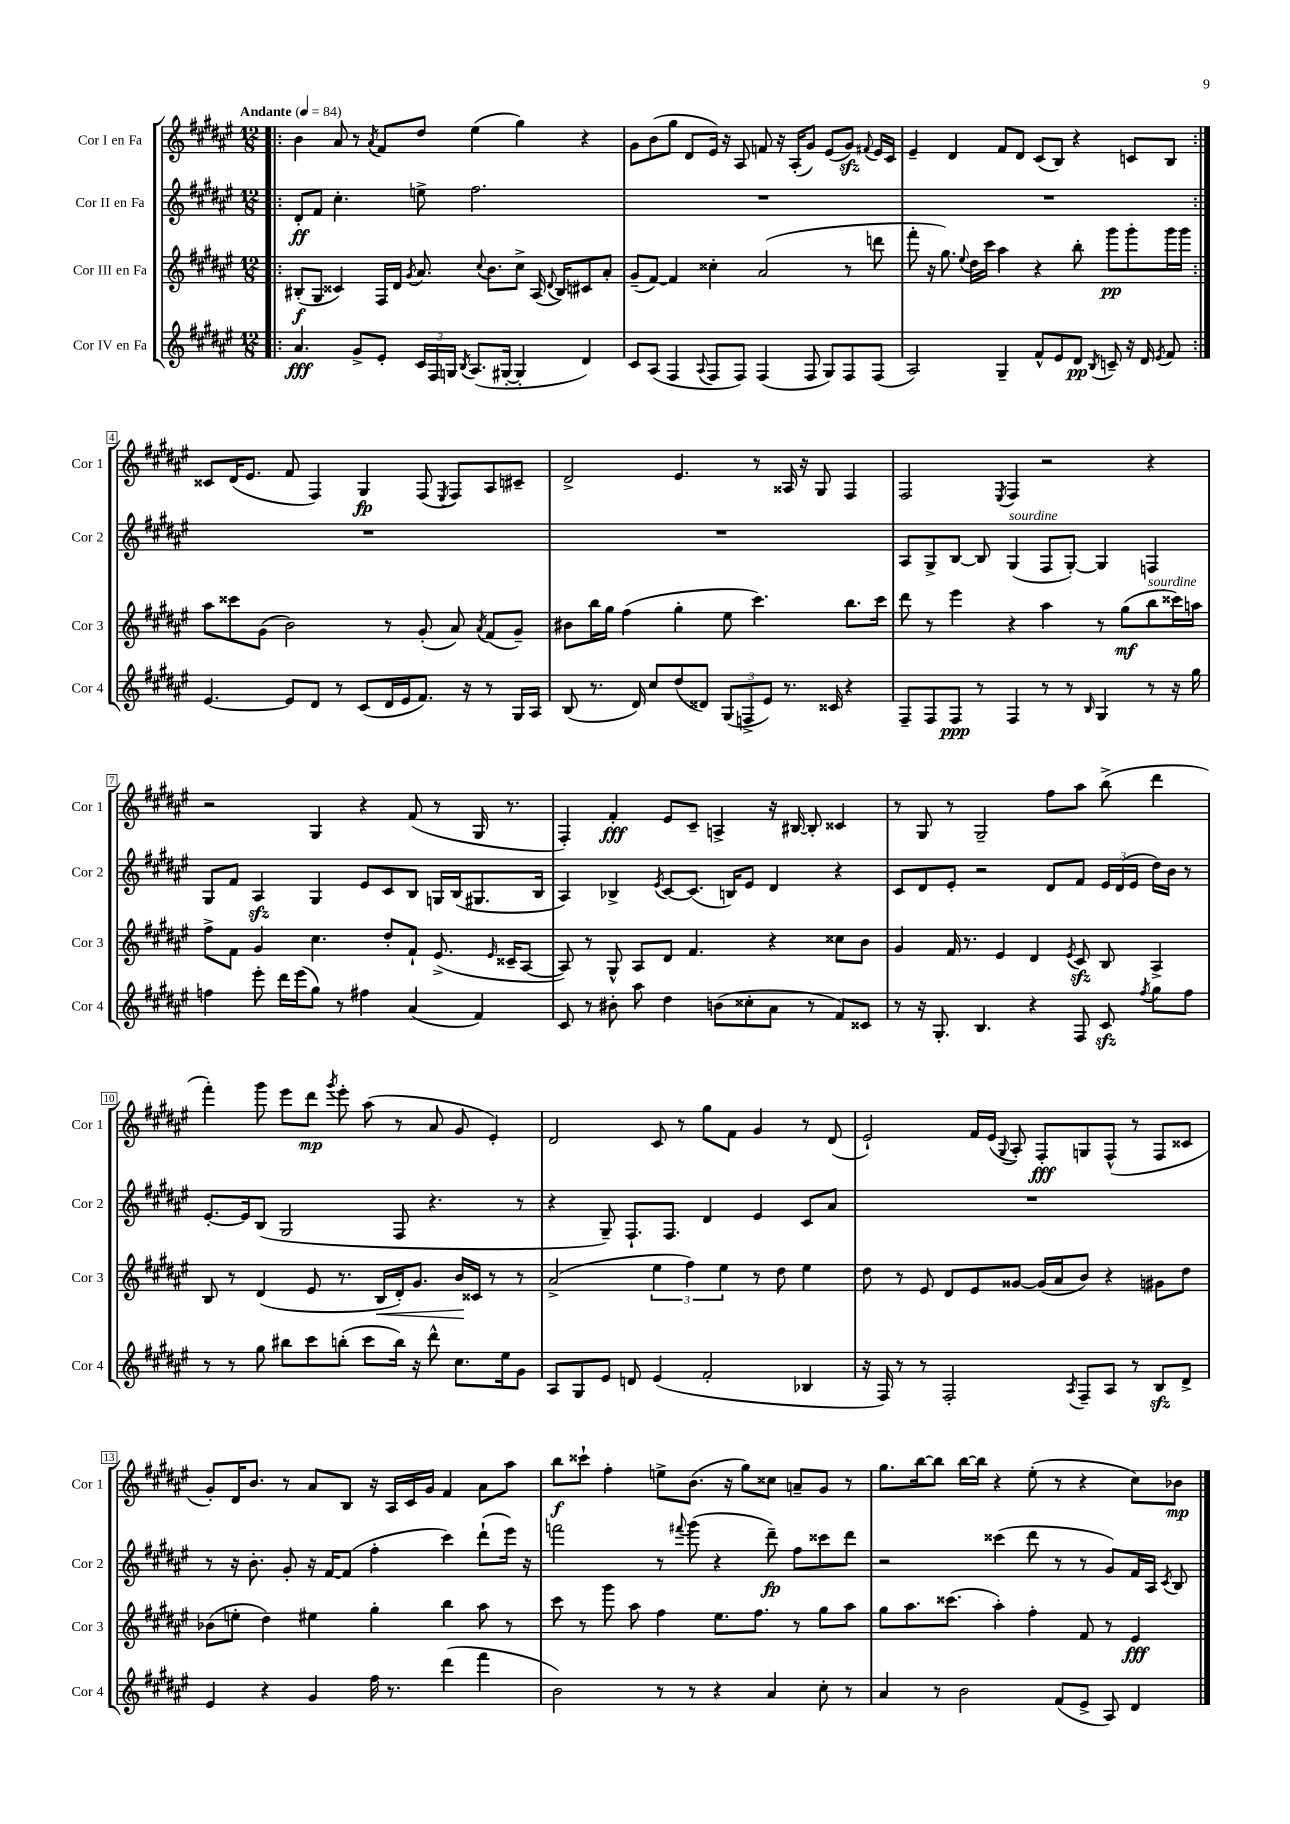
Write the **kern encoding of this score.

**kern	**dynam	**kern	**dynam	**kern	**dynam	**kern	**dynam
*part4	*part4	*part3	*part3	*part2	*part2	*part1	*part1
*staff4	*staff4	*staff3	*staff3	*staff2	*staff2	*staff1	*staff1
*I"Cor IV en Fa	*	*I"Cor III en Fa	*	*I"Cor II en Fa	*	*I"Cor I en Fa	*
*I'Cor 4	*	*I'Cor 3	*	*I'Cor 2	*	*I'Cor 1	*
*clefG2	*	*clefG2	*	*clefG2	*	*clefG2	*
*k[f#c#g#d#a#e#]	*	*k[f#c#g#d#a#e#]	*	*k[f#c#g#d#a#e#]	*	*k[f#c#g#d#a#e#]	*
*M12/8	*	*M12/8	*	*M12/8	*	*M12/8	*
*MM84	*	*MM84	*	*MM84	*	*MM84	*
=1!|:	=1!|:	=1!|:	=1!|:	=1!|:	=1!|:	=1!|:	=1!|:
!	!	!	!	!	!	!LO:TX:a:B:t=Andante	!
4.a#/	fff	(8B#X'/L	f	8d#'/L	ff	4b\	.
.	.	8G#/J	.	8f#/J	.	.	.
.	.	4c##X/)	.	4.cc#'\	.	8a#/	.
8g#^/L	.	.	.	.	.	8r	.
.	.	.	.	.	.	8qa#/	.
8e#'/J	.	16F#/LL	.	.	.	8f#/L	.
.	.	16d#/JJ	.	.	.	.	.
.	.	8qg#/	.	.	.	.	.
24c#/LL	.	8.a#/	.	8een^\	.	8dd#/J	.
24F#/	.	.	.	.	.	.	.
24Gn/JJ	.	.	.	.	.	.	.
8qB/	.	.	.	.	.	.	.
(8.A#/L	.	.	.	2.ff#\	.	(4ee#\	.
.	.	8qqcc#/	.	.	.	.	.
.	.	8.b\L	.	.	.	.	.
[16G#X'/Jk	.	.	.	.	.	.	.
4G#'/]	.	8cc#^\J	.	.	.	4gg#\)	.
.	.	(16A#/	.	.	.	.	.
.	.	8qqd#/	.	.	.	.	.
.	.	16B#/KL)	.	.	.	.	.
4d#/)	.	8c#X/	.	.	.	4r	.
.	.	8a#'/J	.	.	.	.	.
=2	=2	=2	=2	=2	=2	=2	=2
8c#/L	.	(8g#~/L	.	1.r	.	8g#\L	.
(8A#/J	.	[8f#/J)	.	.	.	(8b\	.
4F#/	.	4f#/]	.	.	.	8gg#\J	.
.	.	.	.	.	.	8d#/L	.
8qqA#/	.	.	.	.	.	.	.
8F#/L	.	4cc##X'\	.	.	.	16e#/Jk)	.
.	.	.	.	.	.	16r	.
8F#/J)	.	.	.	.	.	8A#/	.
(4F#/	.	(2a#/	.	.	.	8fn/	.
.	.	.	.	.	.	16r	.
.	.	.	.	.	.	(16A#'/KL	.
8F#/	.	.	.	.	.	8g#/J)	.
8G#/L)	.	.	.	.	.	(8e#/L	.
8F#/	.	8r	.	.	.	8g#zz/J)	.
.	.	.	.	.	.	8qqf#X/	.
(8F#/J	.	8dddn\	.	.	.	16e#/LL	.
.	.	.	.	.	.	16c#/JJ	.
=3	=3	=3	=3	=3	=3	=3	=3
2A#/)	.	8fff#'\	.	1.r	.	4e#~/	.
.	.	16r	.	.	.	.	.
.	.	8.gg#\)	.	.	.	.	.
.	.	.	.	.	.	4d#/	.
.	.	8qqee#/	.	.	.	.	.
.	.	16dd#\LL	.	.	.	.	.
.	.	16ccc#\JJ	.	.	.	.	.
4G#~/	.	4aa#\	.	.	.	8f#/L	.
.	.	.	.	.	.	8d#/J	.
8f#^^/L	.	4r	.	.	.	(8c#/L	.
8e#/	.	.	.	.	.	8B/J)	.
8d#/J	pp	8bb'\	.	.	.	4r	.
8qB/	.	.	.	.	.	.	.
8cn~/	.	8ggg#\L	pp	.	.	.	.
16r	.	8ggg#'\	.	.	.	8cn/L	.
16d#/	.	.	.	.	.	.	.
8qe#/	.	.	.	.	.	.	.
8f#/	.	16ggg#\L	.	.	.	8B/J	.
.	.	16ggg#\JJ	.	.	.	.	.
!!LO:LB:g=z
=4:|!	=4:|!	=4:|!	=4:|!	=4:|!	=4:|!	=4:|!	=4:|!
[4.e#/	.	8aa#\L	.	1.r	.	8c##X/L	.
.	.	8ccc##X\	.	.	.	(16d#/K	.
.	.	.	.	.	.	8.e#/J	.
.	.	(8g#\J	.	.	.	.	.
8e#/L]	.	2b\)	.	.	.	8f#/	.
8d#/J	.	.	.	.	.	4F#/)	.
8r	.	.	.	.	.	.	.
(8c#/L	.	.	.	.	.	4G#/	fp
16d#/L	.	8r	.	.	.	.	.
16e#/J	.	.	.	.	.	.	.
8.f#/J)	.	(8g#'/	.	.	.	(8F#/	.
.	.	.	.	.	.	8qE#/	.
.	.	8a#/)	.	.	.	8F#/L)	.
16r	.	.	.	.	.	.	.
.	.	8qa#/	.	.	.	.	.
8r	.	(8f#/L	.	.	.	8A#/	.
16G#/LL	.	8g#~/J)	.	.	.	8c#X~/J	.
16A#/JJ	.	.	.	.	.	.	.
=5	=5	=5	=5	=5	=5	=5	=5
(8B/	.	8b#X\L	.	1.r	.	2d#^/	.
8.r	.	16bb\L	.	.	.	.	.
.	.	16gg#\JJ	.	.	.	.	.
.	.	(4ff#\	.	.	.	.	.
16d#/)	.	.	.	.	.	.	.
8cc#/L	.	.	.	.	.	.	.
(8dd#/	.	4gg#'\	.	.	.	4.e#/	.
8d##X/J)	.	.	.	.	.	.	.
(12G#/L	.	8ee#\	.	.	.	.	.
12Fn^/	.	.	.	.	.	.	.
.	.	4.ccc#\)	.	.	.	8r	.
12e#/J)	.	.	.	.	.	.	.
8.r	.	.	.	.	.	16A##X/	.
.	.	.	.	.	.	16r	.
.	.	.	.	.	.	8G#/	.
16c##X/	.	.	.	.	.	.	.
4r	.	8.bb\L	.	.	.	4F#/	.
.	.	16ccc#\Jk	.	.	.	.	.
=6	=6	=6	=6	=6	=6	=6	=6
8F#~/L	.	8ddd#\	.	8A#/L	.	2F#/	.
8F#/	.	8r	.	8G#^/	.	.	.
8F#/J	ppp	4eee#\	.	[8B/J	.	.	.
8r	.	.	.	8B/]	.	.	.
.	.	.	.	.	.	8qE#/	.
!	!	!	!	!LO:TX:a:i:t=sourdine	!	!	!
4F#/	.	4r	.	(4G#/	.	4F#/	.
8r	.	4aa#\	.	8F#/L	.	2r	.
8r	.	.	.	[8G#'/J)	.	.	.
16qqB/	.	.	.	.	.	.	.
4G#/	.	8r	.	4G#/]	.	.	.
.	.	(8gg#\L	mf	.	.	.	.
!	!	!LO:TX:a:i:t=sourdine	!	!	!	!	!
8r	.	8bb\	.	4Fn/	.	4r	.
16r	.	16ccc##X\L)	.	.	.	.	.
16gg#\	.	16aan\JJ	.	.	.	.	.
!!LO:LB:g=z
=7	=7	=7	=7	=7	=7	=7	=7
4ffn\	.	8ff#^\L	.	8G#/L	.	2r	.
.	.	8f#\J	.	8f#/J	.	.	.
8eee#'\	.	4g#/	.	4A#zz/	.	.	.
16ddd#\LL	.	.	.	.	.	.	.
(16eee#\J	.	.	.	.	.	.	.
8gg#\J)	.	4.cc#\	.	4G#/	.	4G#/	.
8r	.	.	.	.	.	.	.
4ff#X\	.	.	.	8e#/L	.	4r	.
.	.	8dd#'/L	.	8c#/	.	.	.
(4a#/	.	8f#`/J	.	8B/J	.	(8f#/	.
.	.	(8.e#^/	.	16Gn/LL	.	8r	.
.	.	.	.	(16B/J	.	.	.
4f#/)	.	.	.	8.G#X/	.	16G#/	.
.	.	16qqe#/	.	.	.	.	.
.	.	16c##X~/KL	.	.	.	8.r	.
.	.	[8A#/J	.	.	.	.	.
.	.	.	.	16B/Jk	.	.	.
=8	=8	=8	=8	=8	=8	=8	=8
8c#/	.	8A#/])	.	4A#/)	.	4F#'/)	.
8r	.	8r	.	.	.	.	.
8b#X'\	.	8G#^^/	.	4B-X^/	.	4f#'/	fff
8aa#\	.	8A#/L	.	.	.	.	.
.	.	.	.	8qe#/	.	.	.
4dd#\	.	8d#/J	.	[8c#/L	.	8e#/L	.
.	.	4.f#/	.	(8.c#/J]	.	8c#~/J	.
(8bn\L	.	.	.	.	.	4An^/	.
.	.	.	.	16Bn/KL)	.	.	.
8cc##X'\	.	.	.	8e#/J	.	.	.
8a#\J	.	4r	.	4d#/	.	16r	.
.	.	.	.	.	.	[16B#X/	.
8r	.	.	.	.	.	8B#'/]	.
8f#/L)	.	8cc##X\L	.	4r	.	4c##X/	.
8c##X/J	.	8b\J	.	.	.	.	.
=9	=9	=9	=9	=9	=9	=9	=9
8r	.	4g#/	.	8c#/L	.	8r	.
16r	.	.	.	8d#/	.	8G#/	.
8.G#'/	.	.	.	.	.	.	.
.	.	16f#/	.	8e#'/J	.	8r	.
.	.	8.r	.	.	.	.	.
4.B/	.	.	.	2r	.	2G#~/	.
.	.	4e#/	.	.	.	.	.
4r	.	4d#/	.	.	.	.	.
.	.	.	.	8d#/L	.	8ff#\L	.
.	.	8qe#/	.	.	.	.	.
8F#/	.	8c#zz/	.	8f#/J	.	8aa#\J	.
8c#zz/	.	8B/	.	24e#/LL	.	(8bb^\	.
.	.	.	.	(24d#/	.	.	.
.	.	.	.	24e#/JJ	.	.	.
8qff#/	.	.	.	.	.	.	.
8gg#\L	.	4A#^/	.	16dd#\LL)	.	4ddd#\	.
.	.	.	.	16b\JJ	.	.	.
8ff#\J	.	.	.	8r	.	.	.
!!LO:LB:g=z
=10	=10	=10	=10	=10	=10	=10	=10
8r	.	8B/	.	[8.e#'/L	.	4fff#'\)	.
8r	.	8r	.	.	.	.	.
.	.	.	.	16e#/k]	.	.	.
8gg#\	.	(4d#/	.	(8B/J	.	8ggg#\	.
8bb#X\L	.	.	.	2G#/	.	8eee#\L	.
8ccc#\	.	8e#/	.	.	.	8ddd#\J	mp
.	.	.	.	.	.	8qggg#/	.
(8bbn'\J	.	8.r	.	.	.	8eee#'\	.
8ccc#\L	.	.	.	.	.	(8aa#\	.
!	!	!	!LO:HP:b	!	!	!	!
.	.	16B/LL	<	.	.	.	.
16bb\Jk)	.	16d#'/J)	.	8F#/	.	8r	.
16r	.	8.g#/J	.	.	.	.	.
8ddd#^^\	.	.	.	4.r	.	8a#/	.
8.cc#\L	.	16b/LL	.	.	.	8g#/	.
.	.	16c##X/JJ	[	.	.	.	.
.	.	8r	.	.	.	4e#'/)	.
16ee#\k	.	.	.	.	.	.	.
8g#\J	.	8r	.	8r	.	.	.
=11	=11	=11	=11	=11	=11	=11	=11
8A#/L	.	(2a#^/	.	4r	.	2d#/	.
8G#/	.	.	.	.	.	.	.
8e#/J	.	.	.	8G#~/)	.	.	.
8dn/	.	.	.	8.F#`/L	.	.	.
(4e#/	.	6ee#\	.	.	.	8c#/	.
.	.	.	.	8.F#/J	.	.	.
.	.	.	.	.	.	8r	.
.	.	6ff#\)	.	.	.	.	.
2f#'/	.	.	.	4d#/	.	8gg#\L	.
.	.	6ee#\	.	.	.	.	.
.	.	.	.	.	.	8f#\J	.
.	.	8r	.	4e#/	.	4g#/	.
.	.	8dd#\	.	.	.	.	.
4B-X/	.	4ee#\	.	8c#/L	.	8r	.
.	.	.	.	8a#/J	.	(8d#/	.
=12	=12	=12	=12	=12	=12	=12	=12
16r	.	8dd#\	.	1.r	.	2e#`/)	.
16F#/)	.	.	.	.	.	.	.
8r	.	8r	.	.	.	.	.
8r	.	8e#/	.	.	.	.	.
2F#'/	.	8d#/L	.	.	.	.	.
.	.	8e#/	.	.	.	16f#/LL	.
.	.	.	.	.	.	(16e#/JJ	.
.	.	.	.	.	.	8qqG#/	.
.	.	[8g##X/J	.	.	.	8A#'/)	.
.	.	(16g##/LL]	.	.	.	8F#'/L	fff
.	.	16a#/J	.	.	.	.	.
8qA#/	.	.	.	.	.	.	.
8F#~/L	.	8b/J)	.	.	.	8Gn/	.
8A#/J	.	4r	.	.	.	(8F#^^/J	.
8r	.	.	.	.	.	8r	.
8Bzz/L	.	8g#X\L	.	.	.	8F#/L	.
8d#^/J	.	8dd#\J	.	.	.	8c##X/J	.
!!LO:LB:g=z
=13	=13	=13	=13	=13	=13	=13	=13
4e#/	.	(8b-X\L	.	8r	.	8g#'/L)	.
.	.	8een'\J	.	16r	.	16d#/K	.
.	.	.	.	8.b'\	.	8.b/J	.
4r	.	4dd#\)	.	.	.	.	.
.	.	.	.	8g#'/	.	8r	.
4g#/	.	4ee#X\	.	16r	.	8a#/L	.
.	.	.	.	[16f#/KL	.	.	.
.	.	.	.	(8f#/J]	.	8B/J	.
16ff#\	.	4gg#'\	.	4ff#'\	.	16r	.
8.r	.	.	.	.	.	16A#/LL	.
.	.	.	.	.	.	16c#/	.
.	.	.	.	.	.	16g#/JJ	.
(4ddd#\	.	4bb\	.	4ccc#\)	.	4f#/	.
4fff#\	.	8aa#\	.	(8ddd#`\L	.	8a#\L	.
.	.	8r	.	16eee#\Jk)	.	8aa#\J	.
.	.	.	.	16r	.	.	.
=14	=14	=14	=14	=14	=14	=14	=14
2b\)	.	8ccc#\	.	2fffn\	.	8bb\L	f
.	.	8r	.	.	.	8ccc##X`\J	.
.	.	8ggg#\	.	.	.	4ff#'\	.
.	.	8aa#\	.	.	.	.	.
8r	.	4ff#\	.	8r	.	8een^\L	.
.	.	.	.	8qqfff#X/	.	.	.
8r	.	.	.	(8ggg#\	.	(8.b\J	.
4r	.	8.ee#\L	.	4r	.	.	.
.	.	.	.	.	.	16r	.
.	.	.	.	.	.	8gg#\L)	.
.	.	8.ff#\J	.	.	.	.	.
4a#/	.	.	.	8ddd#~\)	fp	8cc##X\J	.
.	.	8r	.	8ff#\L	.	8an~/L	.
8cc#'\	.	8gg#\L	.	8ccc##X\	.	8g#/J	.
8r	.	8aa#\J	.	8ddd#\J	.	8r	.
=15	=15	=15	=15	=15	=15	=15	=15
4a#/	.	8gg#\L	.	2r	.	8.gg#\L	.
.	.	8.aa#\	.	.	.	.	.
.	.	.	.	.	.	[16bb\k	.
8r	.	.	.	.	.	8bb\J]	.
.	.	(8.ccc##X\J	.	.	.	.	.
2b\	.	.	.	.	.	[16bb\LL	.
.	.	.	.	.	.	16bb\JJ]	.
.	.	4aa#'\)	.	(4ccc##X\	.	4r	.
.	.	4ff#'\	.	8ddd#\	.	(8ee#'\	.
(8f#/L	.	.	.	8r	.	8r	.
8e#^/J	.	8f#/	.	8r	.	4r	.
8A#/)	.	8r	.	8g#/L)	.	.	.
4d#/	.	4e#/	fff	16f#/L	.	8cc#\L)	.
.	.	.	.	16A#/JJ	.	.	.
.	.	.	.	8qc#/	.	.	.
.	.	.	.	8B/	.	8b-X\J	mp
==	==	==	==	==	==	==	==
*-	*-	*-	*-	*-	*-	*-	*-
